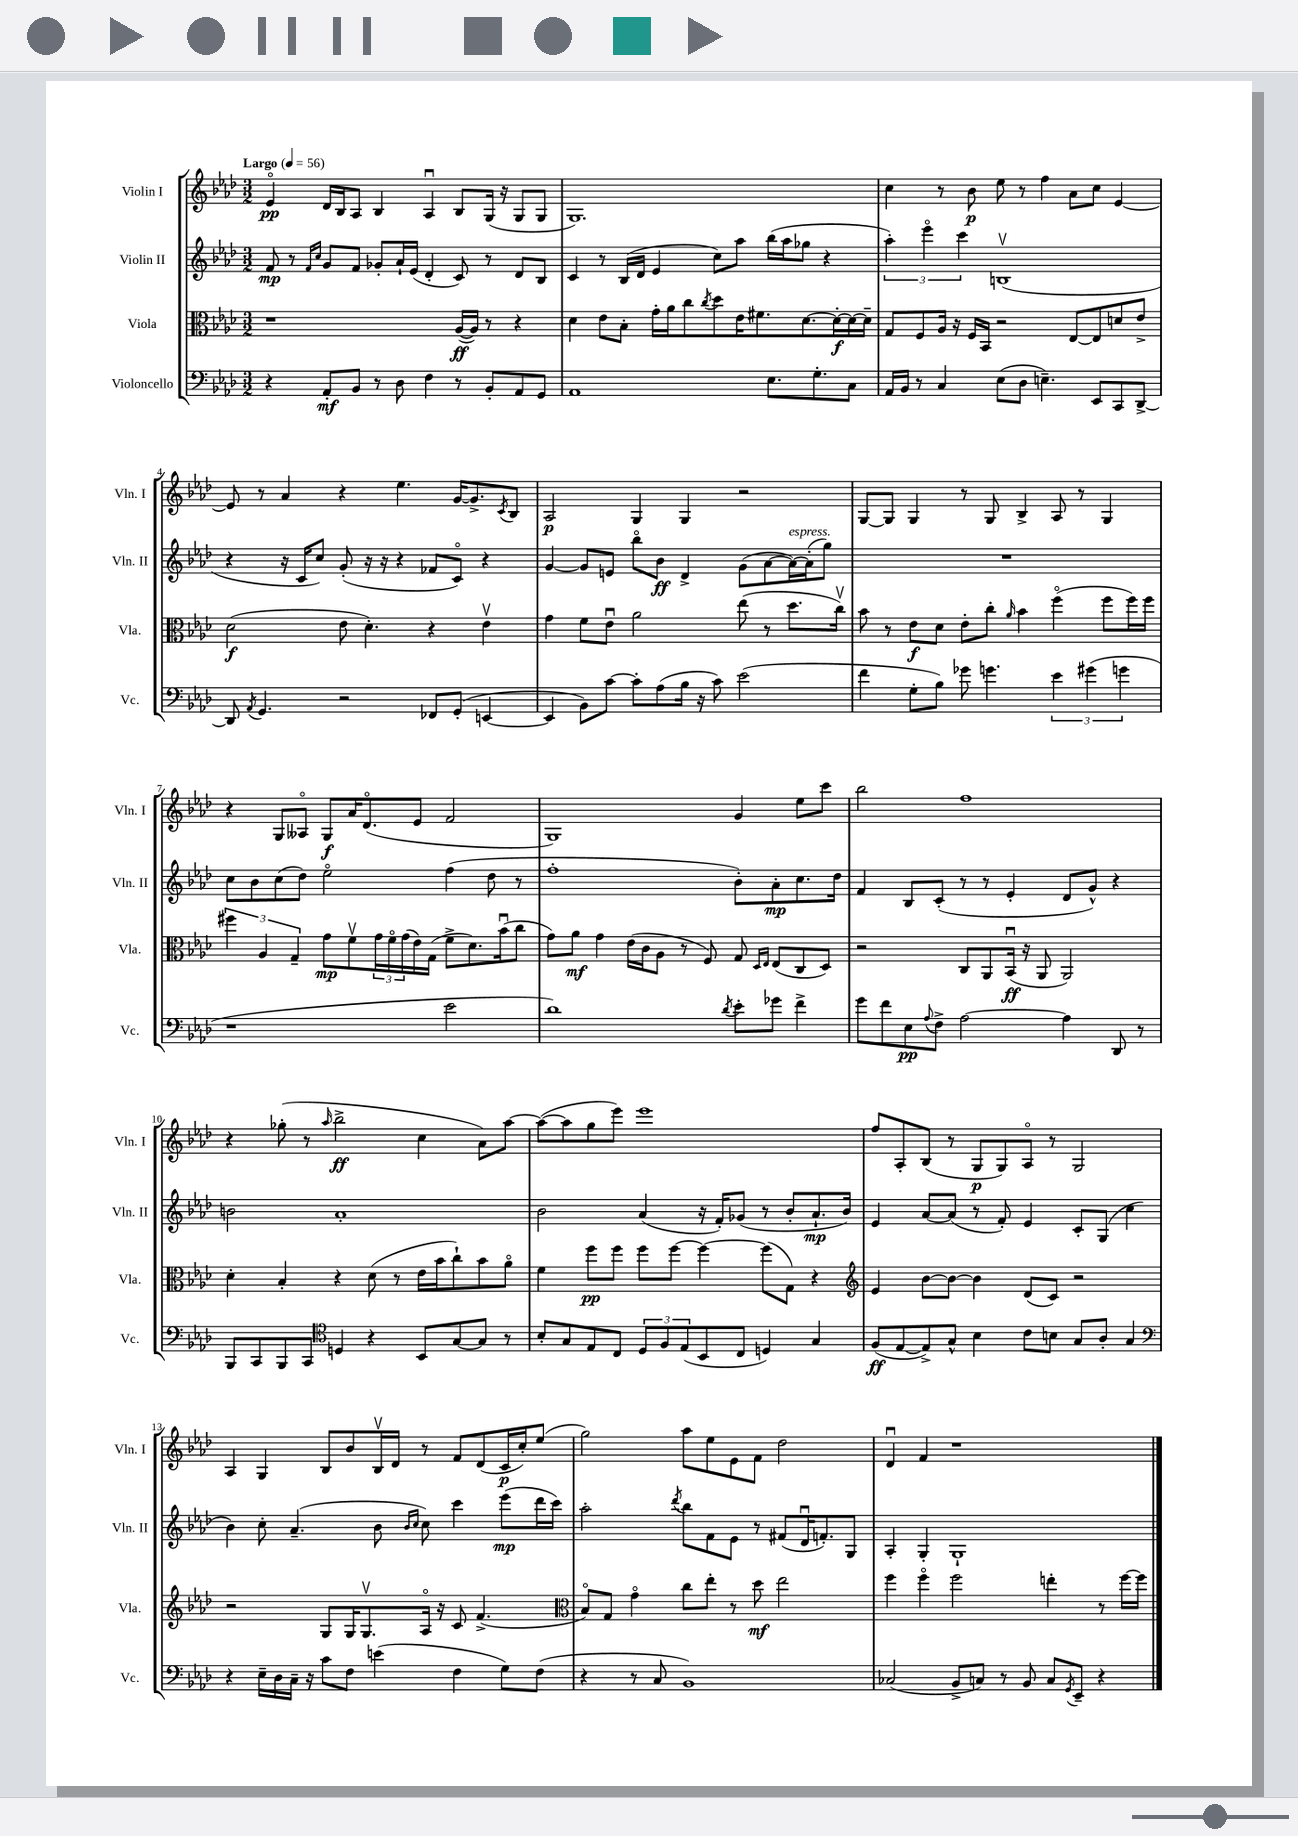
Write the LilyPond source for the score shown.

<<
\new StaffGroup <<
\new Staff = "s0" \with { instrumentName = "Violin I" shortInstrumentName = "Vln. I" } {
    \clef treble \key aes \major \numericTimeSignature \time 3/2 \tempo "Largo" 4 = 56
    ees'4\flageolet\pp des'16 bes16 aes8 bes4 aes4\downbow bes8 g16( r16 g8 g8 |
    g1.) |
    c''4 r8 bes'8\p ees''8 r8 f''4 aes'8 c''8 ees'4~ |
    ees'8 r8 aes'4 r4 ees''4. g'16~ g'8.-> \acciaccatura { c'8 } bes8 |
    aes2\p g4 g4 r2 |
    g8~ g8 g4 r8 g8 bes4-> aes8 r8 g4 |
    r4 g8 aeses8\flageolet g8\f aes'16 des'8.\flageolet( ees'8 f'2 |
    g1) g'4 ees''8 c'''8 |
    bes''2 f''1 |
    r4 ges''8-.( r8 \grace { aes''16 } bes''2->\ff c''4 aes'8) aes''8~ |
    aes''8~( aes''8 g''8 ees'''8) ees'''1 |
    f''8 aes8-. bes8( r8 g8\p g8) aes8\flageolet r8 g2 |
    aes4 g4 bes8 bes'8 bes16\upbow des'16 r8 f'8 des'8( c'16\p c''16-.) ees''8( |
    g''2) aes''8 ees''8 ees'8 f'8 des''2 |
    des'4\downbow f'4 r1 \bar "|." |
}
\new Staff = "s1" \with { instrumentName = "Violin II" shortInstrumentName = "Vln. II" } {
    \clef treble \key aes \major \numericTimeSignature \time 3/2
    f'8\mp r8 \grace { f'16 c''16 } g'8 f'8 ges'8-. aes'16-! ees'16( des'4-. c'8) r8 des'8 bes8 |
    c'4 r8 bes16( des'16 ees'4 c''8) aes''8 bes''16( aes''16 ges''8 r4 |
    \tuplet 3/2 { aes''4-.) ees'''4\flageolet c'''4 } b1\upbow( |
    r4 r16 c'16 c''8) g'8-.( r16 r16 r4 fes'8 c'8\flageolet) r4 |
    g'4~ g'8 e'8 bes''8\flageolet bes'8\ff des'4-> g'8( aes'8~ aes'16~^\markup { \italic "espress." }) aes'16-.( g''8) |
    R1. |
    c''8 bes'8 c''8( des''8) ees''2\flageolet f''4( des''8 r8 |
    f''1-. bes'8-.) aes'8-.\mp c''8. des''16 |
    f'4 bes8 c'8-.( r8 r8 ees'4-. des'8 g'8-^) r4 |
    b'2 aes'1-. |
    bes'2 aes'4( r16 f'16-.) ges'8( r8 bes'8-. aes'8.-!\mp bes'16) |
    ees'4 aes'8~ aes'8( r8 f'8-.) ees'4 c'8-. g8( c''4 |
    bes'4) c''8-. aes'4.--( bes'8 \grace { bes'16 c''16 } c''8) c'''4 ees'''8\mp( des'''16 c'''16) |
    aes''2-. \acciaccatura { des'''8 } bes''8 f'8 ees'8 r8 fis'8( des'16\downbow f'8.-.) g8 |
    aes4-. g4-. g1-! \bar "|." |
}
\new Staff = "s2" \with { instrumentName = "Viola" shortInstrumentName = "Vla." } {
    \clef alto \key aes \major \numericTimeSignature \time 3/2
    r1 aes16~\ff( aes16) r8 r4 |
    des'4 ees'8 bes8-. g'16-. aes'16 c''8 \acciaccatura { c''8 } des''8 ees'16 fis'8. des'8.~ des'16~-.\f des'16~ des'16-- |
    g8 f8 aes16 r16 f16 bes,16 r2 ees8~ ees8 d'8 ees'8-> |
    des'2\f( ees'8 des'4.-.) r4 ees'4\upbow |
    g'4 f'8 ees'8\downbow aes'2 ees''8( r8 des''8. c''16\upbow) |
    bes'8 r8 ees'8\f des'8 ees'8-. c''8-. \grace { aes'16 } bes'4 f''4\flageolet( f''8 f''16) f''16 |
    \tuplet 3/2 { fis''4 aes4 g4-- } g'8\mp f'8\upbow \tuplet 3/2 { g'16 f'16\flageolet g'16( } ees'16) g16( f'8-> des'8.) bes'16\downbow( c''8 |
    g'8) aes'8\mf g'4 ees'16( c'16 aes8 r8 f8) g8 \grace { des16 ees16 } ees8( c8 des8) |
    r2 c8 aes,8 bes,16\downbow\ff( r16 aes,8 aes,2) |
    des'4-. bes4-. r4 des'8( r8 ees'16 bes'16 c''8-!) bes'8 aes'8\flageolet |
    f'4 f''8\pp f''8 f''8 f''8~ f''4~ f''8( g8) r4 |
    \clef treble ees'4 bes'8~ bes'8~ bes'4 des'8( c'8) r2 |
    r2 g8 g16 g8.\upbow aes16\flageolet r16 c'8 f'4.->( |
    \clef alto bes8\flageolet) g8 g'4\flageolet c''8 ees''8-. r8 des''8\mf ees''2 |
    f''4 f''4\flageolet f''2 e''4-. r8 f''16~ f''16 \bar "|." |
}
\new Staff = "s3" \with { instrumentName = "Violoncello" shortInstrumentName = "Vc." } {
    \clef bass \key aes \major \numericTimeSignature \time 3/2
    r4 aes,8-.\mf bes,8 r8 des8 f4 r8 bes,8-. aes,8 g,8 |
    aes,1 ees8. g8.-. c8 |
    aes,16 bes,16 r8 c4 ees8( des8 e4.--) ees,8 c,8 des,8~-> |
    des,8 \acciaccatura { aes,8 } g,4. r2 fes,8 g,8-.( e,4~ |
    e,4 bes,8) c'8~ c'8-. aes8( bes16 r16 c'8) ees'2( |
    f'4 g8-. bes8) ges'8 g'4. \tuplet 3/2 { ees'4 gis'4( g'4 } |
    r1 ees'2 |
    des'1) \acciaccatura { des'8 } ees'8-. ges'8 f'4-> |
    g'8 f'8 ees8\pp \appoggiatura { aes8 } f8-> aes2~ aes4 des,8 r8 |
    bes,,8 c,8 bes,,8 c,8 \clef tenor d4 r4 bes,8 g8~ g8 r8 |
    bes8-. g8 ees8 c8 \tuplet 3/2 { des8 f8 ees8( } bes,8 c8 d4) g4 |
    f8\ff( ees8~ ees8->) g8-^ bes4 c'8 b8 g8 aes8-. g4 |
    \clef bass r4 ees16-- des16 c16-- r16 c'8 f8 e'4( f4 g8) f8( |
    r4 r8 c8 bes,1) |
    ces2( bes,8-> c8) r8 bes,8 c8 \acciaccatura { g,8 } ees,8-- r4 \bar "|." |
}
>>
>>
